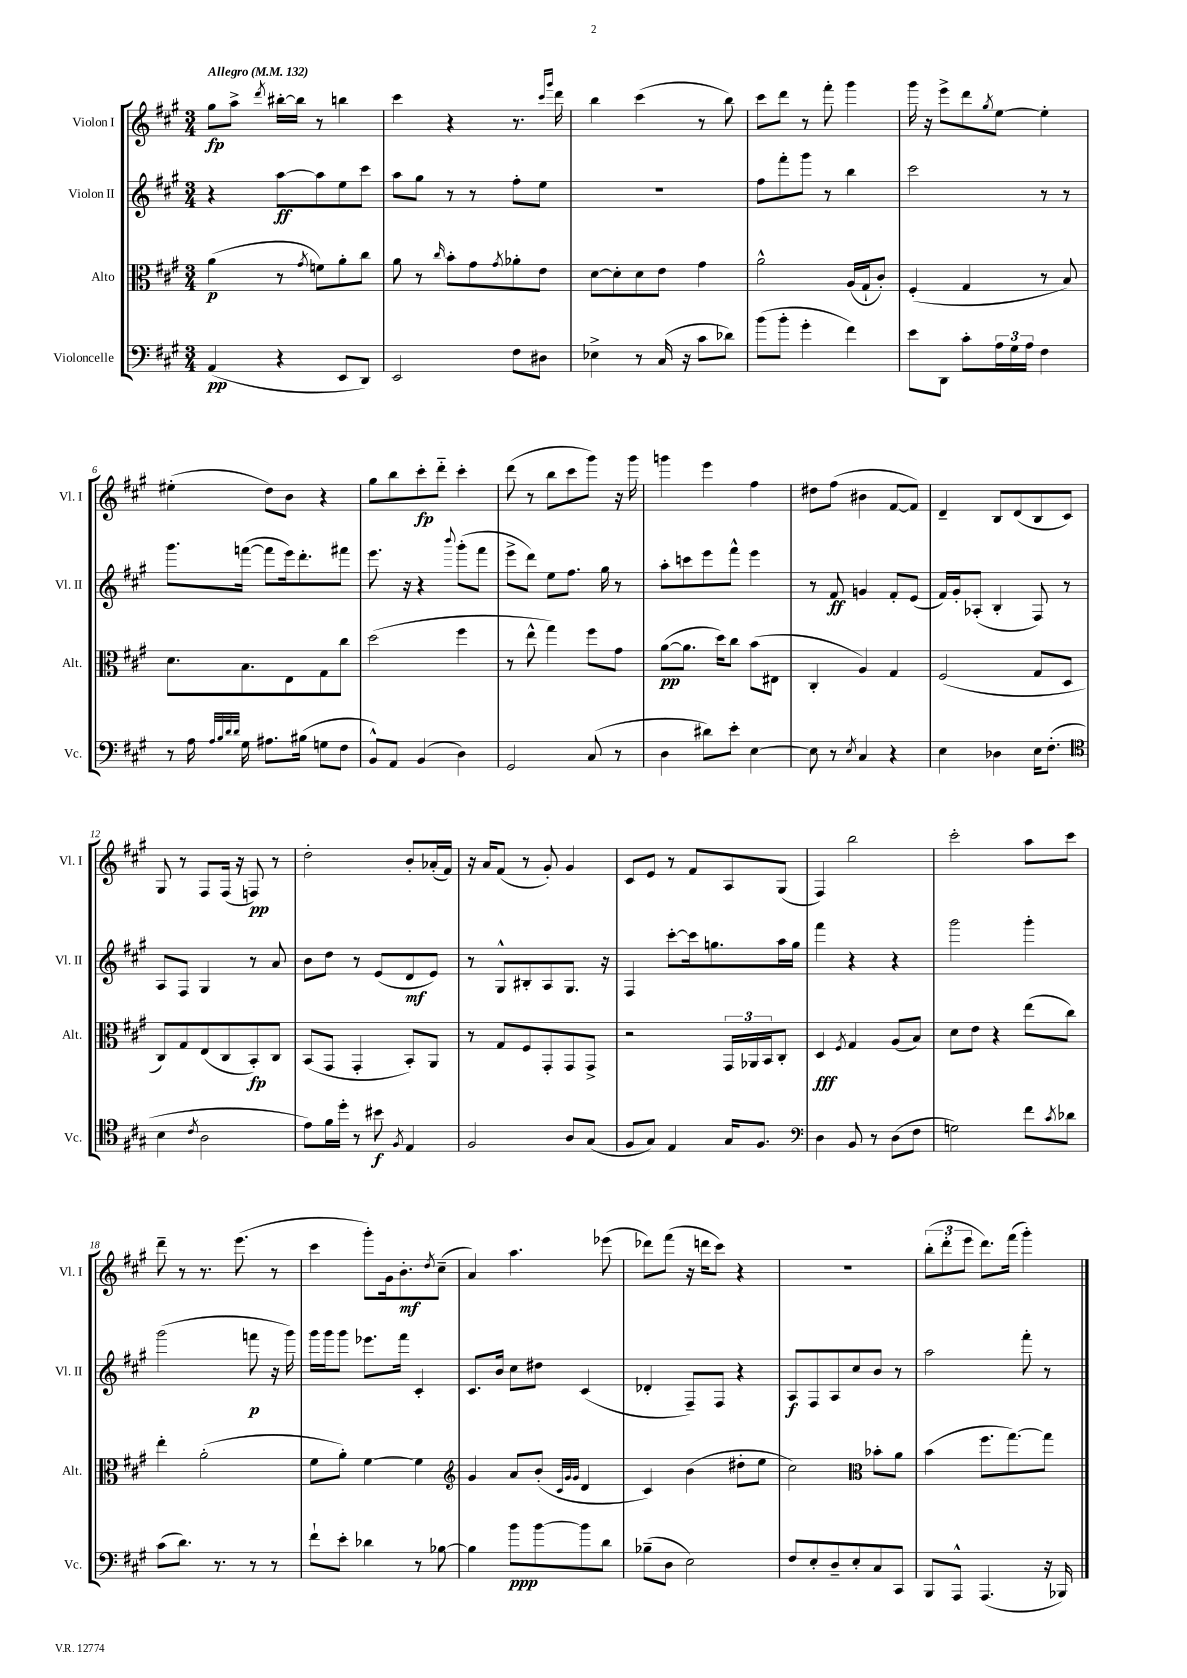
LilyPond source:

<<
\new StaffGroup <<
\new Staff = "s0" \with { instrumentName = "Violon I" shortInstrumentName = "Vl. I" } {
    \clef treble \key a \major \numericTimeSignature \time 3/4 \tempo "Allegro" 4 = 132
    gis''8\fp a''8-> \acciaccatura { d'''8 } bis''16~-. bis''16 r8 b''4 |
    cis'''4 r4 r8. \grace { cis'''16 gis'''16 } d'''16 |
    b''4 cis'''4( r8 b''8) |
    cis'''8 d'''8 r8 fis'''8-. gis'''4 |
    gis'''16 r16 e'''8-> d'''8 \acciaccatura { gis''8 } e''8~ e''4-. |
    eis''4-.( d''8) b'8 r4 |
    gis''8 b''8 cis'''8-.\fp d'''8-_ cis'''4-. |
    d'''8( r8 b''8 cis'''8 gis'''8) r16 gis'''16 |
    g'''4 e'''4 fis''4 |
    dis''8 fis''8( bis'4 fis'8~ fis'8) |
    d'4-- b8 d'8( b8 cis'8) |
    gis8 r8 fis8 fis16( r16 f8\pp) r8 |
    d''2-. b'8-. aes'16-.( fis'16) |
    r16 a'16 fis'8( r8 gis'8-.) gis'4 |
    cis'8 e'8 r8 fis'8 a8 gis8( |
    fis4) b''2 |
    cis'''2-. a''8 cis'''8 |
    d'''8-- r8 r8. e'''8.( r8 |
    cis'''4 gis'''8-.) gis'16 b'8.-.\mf \acciaccatura { d''8 } cis''8--( |
    a'4) a''4. ees'''8( |
    des'''8) fis'''8( r16 d'''16 cis'''8) r4 |
    r2. |
    \tuplet 3/2 { b''8-.( d'''8-. e'''8 } d'''8.) fis'''16( gis'''4-.) \bar "|." |
}
\new Staff = "s1" \with { instrumentName = "Violon II" shortInstrumentName = "Vl. II" } {
    \clef treble \key a \major \numericTimeSignature \time 3/4
    r4 a''8~\ff a''8 e''8 cis'''8 |
    a''8 gis''8 r8 r8 fis''8-. e''8 |
    R2. |
    fis''8 fis'''8-. gis'''8 r8 b''4 |
    cis'''2 r8 r8 |
    gis'''8. f'''16~( f'''8 e'''16) d'''8.-. fis'''8 |
    e'''8. r16 r4 \appoggiatura { b'''8 } gis'''8-.( fis'''8 |
    e'''8-> d'''8) e''8 fis''8. gis''16 r8 |
    a''8-. c'''8 e'''8 fis'''8-^ e'''4 |
    r8 fis'8\ff g'4 fis'8-. e'8( |
    fis'16) gis'16-. aes8-.( b4-. fis8) r8 |
    a8 fis8 gis4 r8 a'8 |
    b'8 d''8 r8 e'8( d'8\mf e'8) |
    r8 gis8-^ bis8-. a8 gis8. r16 |
    fis4 cis'''8~-. cis'''16 g''8. a''16 g''16 |
    fis'''4 r4 r4 |
    gis'''2 gis'''4-. |
    gis'''2( f'''8\p r16 gis'''16) |
    gis'''16 gis'''16 gis'''8 ees'''8. fis'''16 cis'4-. |
    cis'8. b'16 cis''8 dis''8 cis'4( |
    des'4-. fis8--) fis8 r4 |
    a8\f fis8 a8 cis''8 b'8 r8 |
    a''2 fis'''8-. r8 \bar "|." |
}
\new Staff = "s2" \with { instrumentName = "Alto" shortInstrumentName = "Alt." } {
    \clef alto \key a \major \numericTimeSignature \time 3/4
    a'4\p( r8 \acciaccatura { gis'8 } f'8) a'8-. cis''8 |
    a'8 r8 \grace { cis''16 } b'8-. gis'8 \acciaccatura { gis'8 } aes'8-. e'8 |
    d'8~ d'8-. d'8 e'8 gis'4 |
    a'2-^ a16( gis16-! cis'8-.) |
    fis4-.( gis4 r8 b8) |
    d'8. b8. e8 gis8 cis''8 |
    d''2( fis''4 |
    r8 e''8-^ gis''4) fis''8 gis'8 |
    a'8~\pp( a'8. d''16) cis''8 b'8( eis8 |
    cis4-. a4) gis4 |
    fis2( gis8 d8 |
    cis8) gis8 e8( cis8 b,8-.\fp) cis8 |
    b,8( gis,8 gis,4-. b,8-.) a,8 |
    r8 gis8 fis8 gis,8-. gis,8 gis,8-> |
    r2 \tuplet 3/2 { gis,16 aes,16 b,16 } cis8-. |
    d4\fff \acciaccatura { fis8 } gis4 a8( b8) |
    d'8 e'8 r4 e''8( cis''8) |
    e''4-. a'2-.( |
    fis'8 a'8-.) fis'4~ fis'4 |
    \clef treble gis'4 a'8 b'8-.( \grace { cis'32 gis'32 gis'32 } d'4 |
    cis'4) b'4( dis''8-. e''8 |
    cis''2) \clef alto bes'8-. a'8 |
    b'4( fis''8. gis''8.~) gis''8 \bar "|." |
}
\new Staff = "s3" \with { instrumentName = "Violoncelle" shortInstrumentName = "Vc." } {
    \clef bass \key a \major \numericTimeSignature \time 3/4
    a,4\pp( r4 e,8 d,8) |
    e,2 fis8 dis8 |
    ees4-> r8 cis16( r16 cis'8 des'8) |
    b'8( b'8-. gis'4-. fis'4) |
    e'8 d,8 cis'8-. \tuplet 3/2 { a16 gis16 a16 } fis4 |
    r8 a16 \grace { a32 b32 d'32 d'32 } gis16 ais8. bis16( g8 fis8 |
    b,8-^) a,8 b,4( d4) |
    gis,2 cis8( r8 |
    d4 dis'8) e'8-. e4~ |
    e8 r8 \acciaccatura { e8 } cis4 r4 |
    e4 des4 e16 fis8.-.( |
    \clef tenor b4 \acciaccatura { cis'8 } a2 |
    e'8) fis'16 d''16-. r8 bis'8\f \acciaccatura { fis8 } e4 |
    fis2 a8 gis8( |
    fis8 gis8) e4 gis16 fis8. |
    \clef bass d4 b,8 r8 d8( fis8 |
    g2) fis'8 \acciaccatura { cis'8 } des'8 |
    cis'8( d'8.) r8. r8 r8 |
    fis'8-! e'8-. des'4 r8 bes8~ |
    bes4 b'8\ppp b'8~ b'8 d'8 |
    bes8--( d8 e2) |
    fis8 e8-. d8-- e8-. cis8 cis,8 |
    b,,8 a,,8-^ a,,4.( r16 bes,,16) \bar "|." |
}
>>
>>
